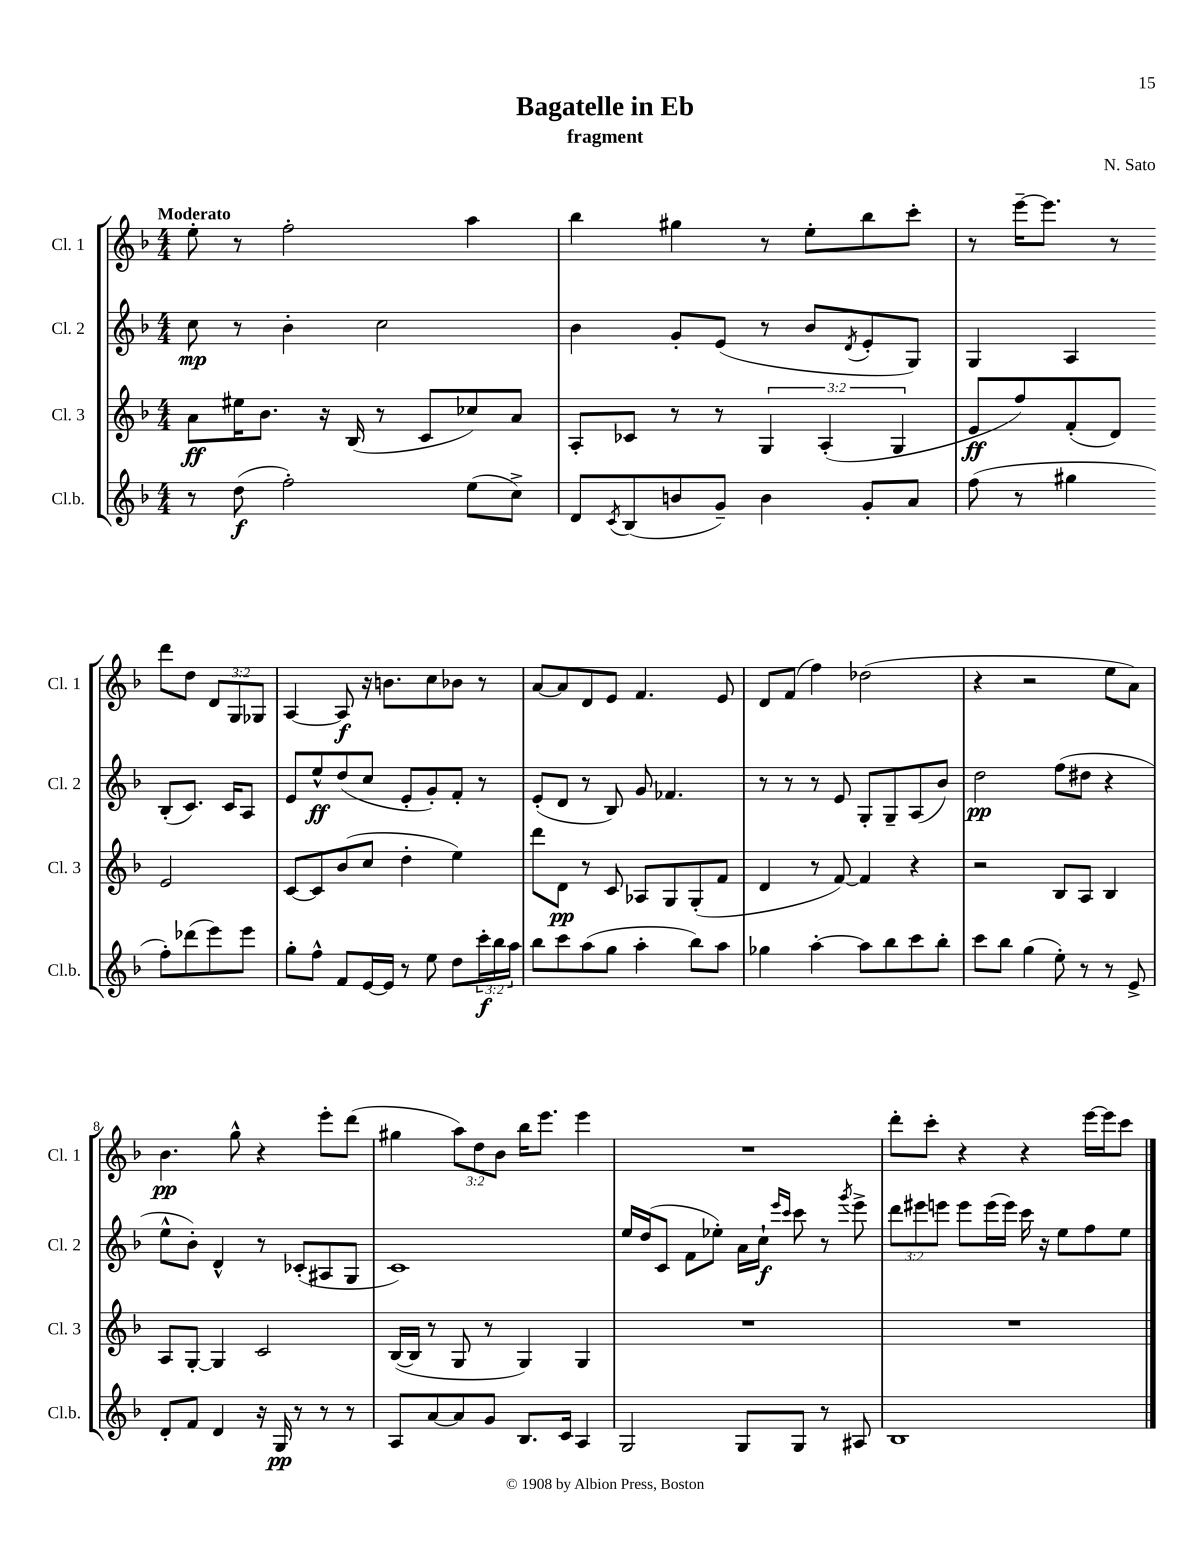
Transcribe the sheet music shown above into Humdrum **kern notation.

**kern	**kern	**kern	**kern
*staff4	*staff3	*staff2	*staff1
*clefG2	*clefG2	*clefG2	*clefG2
*k[b-]	*k[b-]	*k[b-]	*k[b-]
*M4/4	*M4/4	*M4/4	*M4/4
8r	8a	8cc	8ee'
(8dd	16ee#	8r	8r
.	8.b-	.	.
2ff')	.	4b-'	2ff'
.	16r	.	.
.	(16B-	.	.
.	8r	2cc	.
.	8c	.	.
(8ee	8cc-)	.	4aa
8cc^)	8a	.	.
=	=	=	=
8d	8A'	4b-	4bb-
8qc	.	.	.
(8B-	8c-	.	.
8b	8r	8g'	4gg#
8g~)	8r	(8e	.
4b	6G	8r	8r
.	.	8b-	8ee'
.	(6A'	.	.
.	.	8qd	.
8g'	.	8e'	8bb-
.	6G	.	.
8a	.	8G)	8ccc'
=	=	=	=
(8ff	8e	4G	8r
8r	8ff)	.	[16eee~
.	.	.	8.eee]
4gg#	(8f'	4A	.
.	8d)	.	8r
8ff')	2e	(8B-'	8ddd
(8ddd-	.	8.c)	8dd
8eee)	.	.	12d
.	.	16c	.
.	.	.	12G
8eee	.	8A	.
.	.	.	12G-
=	=	=	=
8gg'	[8c	8e	[4A
8ff^^	8c]	8ee^^	.
8f	(8b-	(8dd	8A]
[16e	8cc	8cc	16r
16e]	.	.	8.b
8r	4dd'	8e'	.
8ee	.	8g')	8cc
8dd	4ee)	8f'	8b-
24ccc'	.	8r	8r
24bb-	.	.	.
24aa	.	.	.
=	=	=	=
8bb-	8ddd	(8e'	[8a
8ccc	8d	8d	8a]
(8aa	8r	8r	8d
8gg	8c	8B-)	8e
4aa'	8A-	8g	4.f
.	8G	4.f-	.
8bb-)	(8G'	.	.
8aa	8f	.	8e
=	=	=	=
4gg-	4d	8r	8d
.	.	8r	(8f
[4aa'	8r	8r	4ff)
.	[8f)	8e	.
8aa]	4f]	8G'	(2dd-
8bb-	.	8G~	.
8ccc	4r	(8A	.
8bb-'	.	8b-)	.
=	=	=	=
8ccc	2r	2dd	4r
8bb-	.	.	.
(4gg	.	.	2r
8ee')	8B-	(8ff	.
8r	8A	8dd#	.
8r	4B-	4r	8ee
8e^	.	.	8a)
=	=	=	=
8d'	8A	8ee^^	4.b-
8f	[8G'	8b-')	.
4d	4G]	4d^^	.
.	.	.	8gg^^
16r	2c	8r	4r
16G	.	.	.
8r	.	(8c-'	.
8r	.	8A#	8eee'
8r	.	8G	(8ddd
=	=	=	=
8A	([16B-	1c)	4gg#
.	16B-]	.	.
[8a	8r	.	.
8a]	8G	.	12aa)
.	.	.	12dd
8g	8r	.	.
.	.	.	12b-
8.B-	4G)	.	16bb-
.	.	.	8.eee
16c	.	.	.
4A	4G	.	4eee
=	=	=	=
2G	1r	16ee	1r
.	.	(16dd	.
.	.	8c	.
.	.	8f	.
.	.	8ee-')	.
8G	.	16a	.
.	.	16cc`	.
.	.	16qqeee	.
.	.	16qqccc	.
8G	.	8ccc	.
8r	.	8r	.
.	.	8qggg	.
8A#	.	8eee^	.
=	=	=	=
1B-	1r	12ddd	8ddd'
.	.	12eee#	.
.	.	.	8ccc'
.	.	12eee	.
.	.	8eee	4r
.	.	(16eee	.
.	.	16eee)	.
.	.	16ccc	4r
.	.	16r	.
.	.	8ee	.
.	.	8ff	[16eee
.	.	.	16eee]
.	.	8ee	8ccc
==	==	==	==
*-	*-	*-	*-
